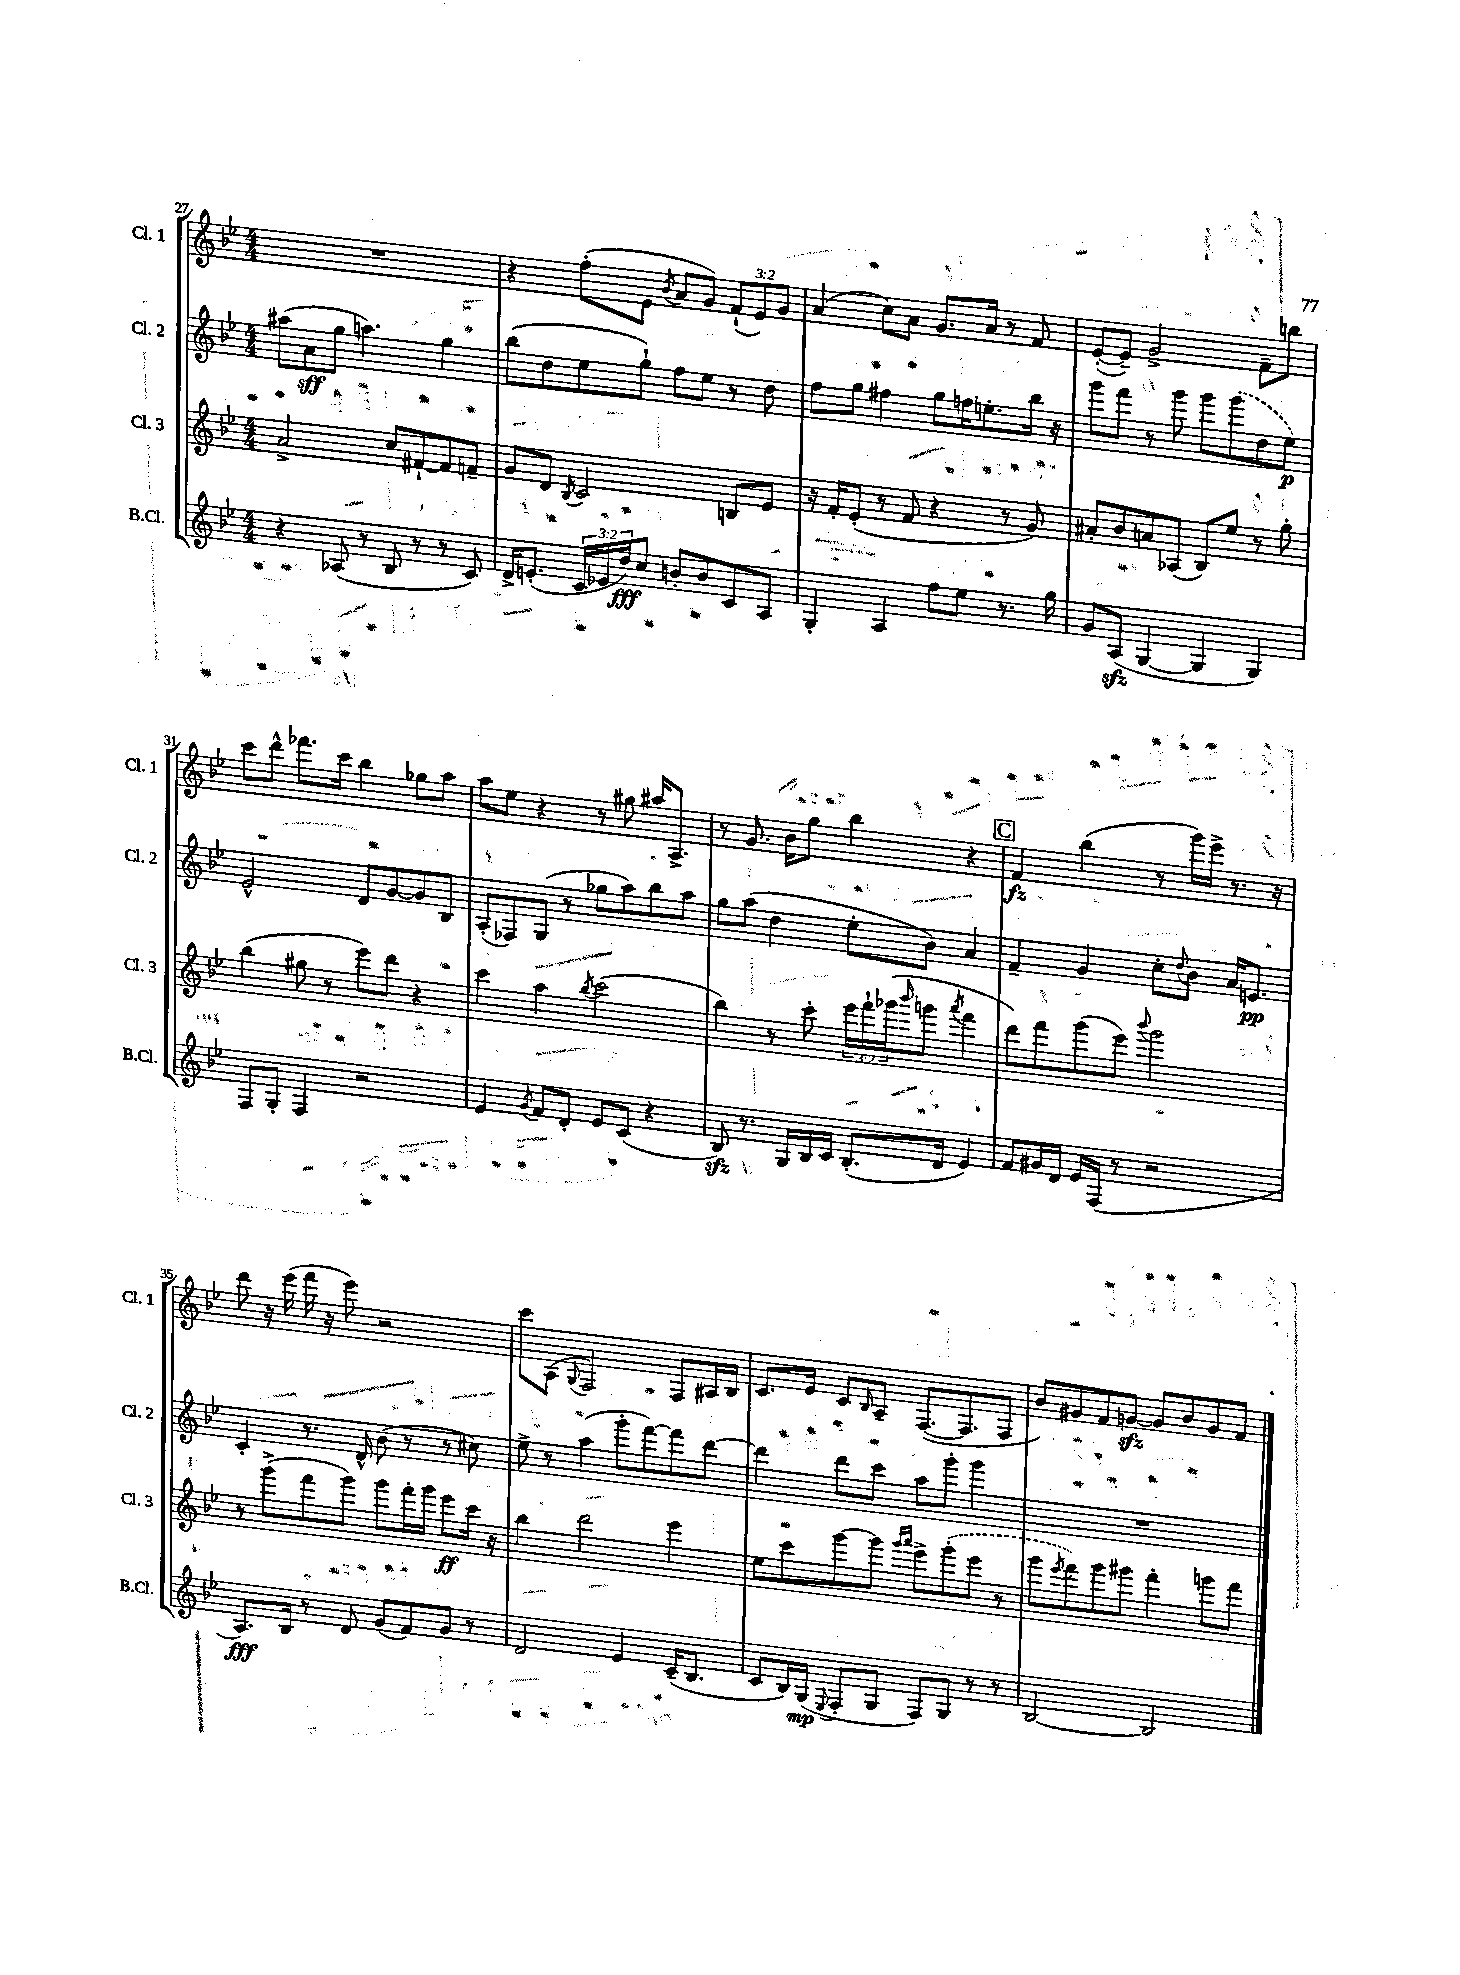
<<
\new StaffGroup <<
\new Staff = "s0" \with { instrumentName = "Cl. 1" shortInstrumentName = "Cl. 1" } {
    \clef treble \key bes \major \numericTimeSignature \time 4/4 \override Staff.TupletNumber.text = #tuplet-number::calc-fraction-text
    R1 |
    r4 f''8-.( ees'8 \acciaccatura { bes'8 } a'8 g'8) \tuplet 3/2 { f'8-!( ees'8) g'8 } |
    a'4( c''8) a'8 g'8. a'16 r8 f'8 |
    ees'8~-.( ees'8--) g'2-> f'8-- b''8 |
    c'''8 d'''8-^ fes'''8. c'''16 bes''4 ges''8 a''8 |
    a''8 ees''8 r4 r8 gis''8 ais''16 a8.-> |
    r8 g'8. bes'16 g''8 bes''4 r4 |
    \mark \markup { \box "C" } f'4\fz bes''4( r8 g'''16) ees'''16-> r8. r16 |
    d'''8 r16 ees'''16( f'''16 r16 ees'''8) r2 |
    c'''8 a8( \appoggiatura { g8 } f2) f8 ais16 bes16 |
    c'8. ees'16 c'8 \grace { bes16 } a8-- f8.~( f8. f8 |
    bes'8) gis'8 f'8 g'8~\sfz g'8 bes'8 g'8 f'8 \bar "|." |
}
\new Staff = "s1" \with { instrumentName = "Cl. 2" shortInstrumentName = "Cl. 2" } {
    \clef treble \key bes \major \numericTimeSignature \time 4/4
    ais''8( a'8\sff g''8 a''4.) g''4 |
    bes''8( d''8 ees''8 g''8-!) f''8 ees''8 r8 d''8 |
    f''8 g''8 fis''4 g''8 f''16 e''8.-. bes''16 r16 |
    g'''8 f'''8 r8 g'''8 g'''8 \once \slurDashed g'''8( d''8 ees''8\p) |
    ees'2-^ d'8 g'8~ g'8 bes8 |
    a8-.( fes8) g8( r8 ges''8 a''8) bes''8 a''8 |
    g''8 a''8( d''4 ees''8-. bes'8) a'4 |
    \mark \markup { \box "C" } f'4-- g'4 c''8-. \appoggiatura { d''8 } bes'8 a'16 e'8.\pp |
    c'4-. r8. d'16-^ bes'8( r8 r8 cis''8) |
    ees''8-> r8 a''4( g'''8-. f'''8~) f'''8 d'''8~ |
    d'''4 d'''8 c'''8 a''8 g'''8-. g'''4 |
    R1 \bar "|." |
}
\new Staff = "s2" \with { instrumentName = "Cl. 3" shortInstrumentName = "Cl. 3" } {
    \clef treble \key bes \major \numericTimeSignature \time 4/4 \override Staff.TupletNumber.text = #tuplet-number::calc-fraction-text
    a'2-> c''8 fis'8~-! fis'8 f'8-- |
    g'8 d'8 \acciaccatura { bes8 } c'2 b8 ees'8 |
    r16 f'16-. ees'8-.( r8 f'8 r4 r8 g'8) |
    ais'8-. bes'8 a'8 aes8( bes8) ees''8 r8 g''8-. |
    bes''4( gis''8 r8 ees'''8) d'''8 r4 |
    c'''4 a''4 \acciaccatura { bes''8 } c'''2( |
    bes''4) r8 c'''8-. \tuplet 3/2 { ees'''16 f'''16-! ges'''16( } \grace { bes'''16 } g'''8 \acciaccatura { a'''8 } f'''4 |
    \mark \markup { \box "C" } d'''8) f'''8 g'''8( ees'''8) \appoggiatura { bes'''8 } g'''2 |
    r8 g'''8->( f'''8 g'''8) g'''8 f'''16-. g'''16 ees'''8\ff c'''16 r16 |
    bes''4 d'''2 ees'''4 |
    ees''8 c'''8 g'''8~ g'''8 \grace { g'''16 a'''16 } ees'''8-> \once \slurDashed g'''8-.( ees'''8 r8 |
    g'''8 \acciaccatura { ees'''8 } f'''8) g'''8 gis'''8 f'''4-. g'''8 f'''8 \bar "|." |
}
\new Staff = "s3" \with { instrumentName = "B.Cl." shortInstrumentName = "B.Cl." } {
    \clef treble \key bes \major \numericTimeSignature \time 4/4 \override Staff.TupletNumber.text = #tuplet-number::calc-fraction-text
    r4 aes8( r8 bes8 r8 r8 c'8) |
    d'16-> e'8.-.( \tuplet 3/2 { c'16 ees'16 d''16\fff) } c''8 b'8-. b'8 c'8 a8 |
    g4-. a4 f''8 ees''8 r8. g''16 |
    g'8 a8\sfz( g4~ g4 g4) |
    f8 g8-. f4 r2 |
    ees'4 \acciaccatura { g'8 } f'8 d'8-. ees'8 c'8( r4 |
    bes8\sfz) r8. g16 bes16 c'16 bes8.-.( d'16 ees'4) |
    \mark \markup { \box "C" } f'8 gis'16 d'16 ees'16 f16( r8 r2 |
    a8.\fff) bes16 r8 d'8 g'8( f'8) g'8 r8 |
    d'2 ees'4 c'16--( bes8. |
    c'8 bes16) g16\mp( \appoggiatura { ees8 } f8-. g8 f8) g8 r8 r8 |
    bes2~ bes2 \bar "|." |
}
>>
>>
\layout { \context { \Score currentBarNumber = #27 } }
